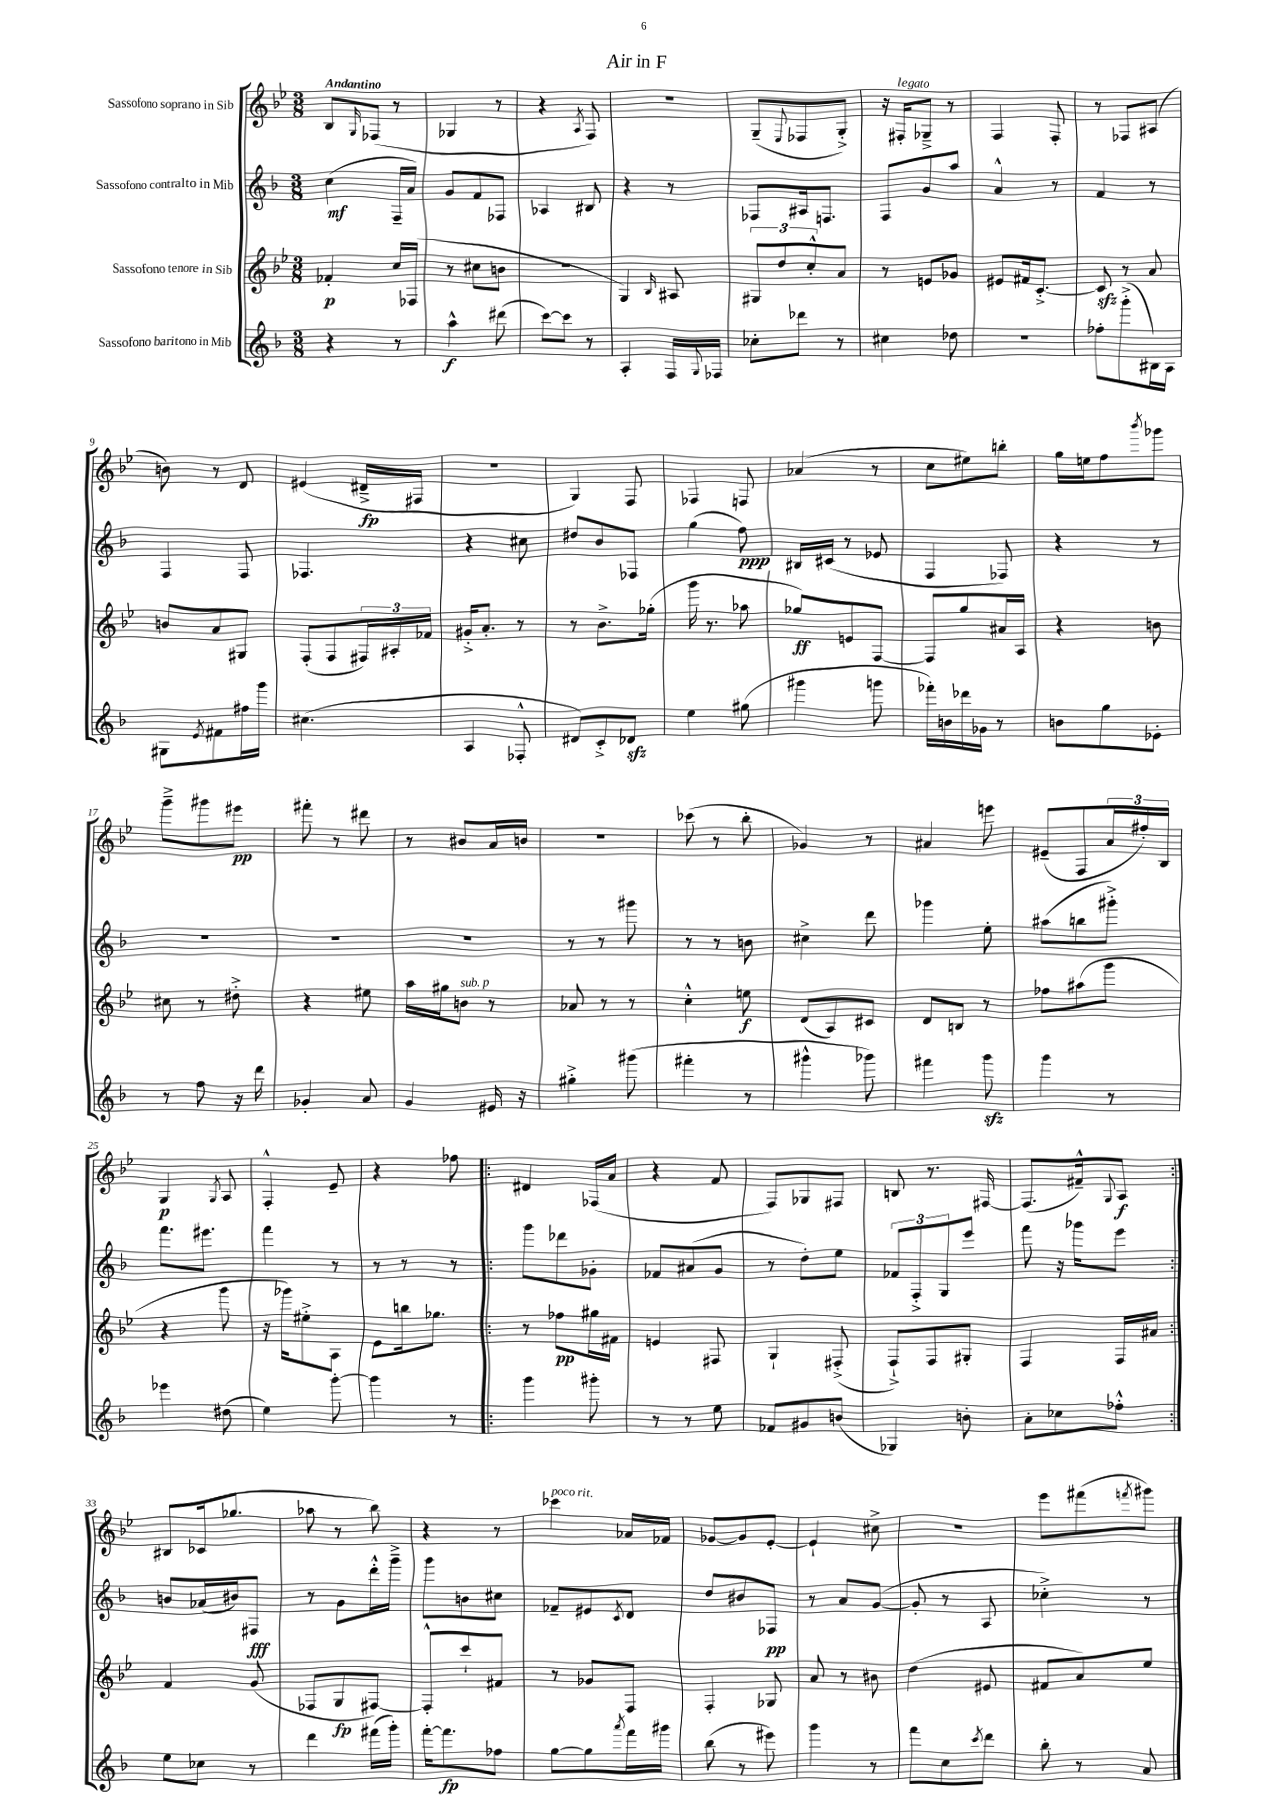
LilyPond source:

\header { title = "Air in F" }
<<
\new StaffGroup <<
\new Staff = "s0" \with { instrumentName = "Sassofono soprano in Sib" } {
    \clef treble \key bes \major \numericTimeSignature \time 3/8 \tempo "Andantino"
    bes8 \grace { g16 } fes8( r8 |
    ges4 r8 |
    r4 \acciaccatura { a8 } f8) |
    R4. |
    g8--( \appoggiatura { ees8 } fes8 g8-.->) |
    r16 fis16-.^\markup { \italic "legato" } ges8---> r8 |
    f4 f8-. |
    r8 fes8 ais8( |
    b'8) r8 d'8 |
    eis'4( dis'16--->\fp fis16 |
    R4. |
    g4) f8 |
    fes4 f8 |
    aes'4( r8 |
    c''8 eis''8) b''8-. |
    g''16 e''16 f''8 \acciaccatura { bes'''8 } ges'''8 |
    g'''8---> gis'''8 eis'''8\pp |
    fis'''8-. r8 dis'''8 |
    r8 bis'8 a'16 b'16 |
    R4. |
    ces'''8( r8 bes''8-. |
    ges'4) r8 |
    ais'4 e'''8 |
    eis'8--( f8 \tuplet 3/2 { a'16 fis''16-.) bes16 } |
    g4\p \acciaccatura { g8 } a8 |
    f4-.-^ ees'8-- |
    r4 fes''8 |
    \repeat volta 2 { dis'4 fes16( a'16 |
    r4 f'8 |
    f8) ges8 fis8 |
    b8 r8. fis16~ |
    fis8.( fis'16---^) \appoggiatura { g8 } a8\f | }
    bis8 ces'16( ges''8. |
    aes''8 r8 bes''8) |
    r4 r8 |
    ces'''4^\markup { \italic "poco rit." } aes'16 fes'16 |
    ges'8~ ges'8 ees'8~-. |
    ees'4-! cis''8-> |
    R4. |
    ees'''8 fis'''8( \acciaccatura { f'''8 } gis'''8) \bar "|." |
}
\new Staff = "s1" \with { instrumentName = "Sassofono contralto in Mib" } {
    \clef treble \key f \major \numericTimeSignature \time 3/8
    c''4\mf( f16-- a'16) |
    g'8 f'8 fes8 |
    aes4 bis8 |
    r4 r8 |
    fes8 ais16 f8. |
    f8 g'8 a''8 |
    a'4-^ r8 |
    f'4 r8 |
    f4 f8 |
    fes4. |
    r4 cis''8 |
    dis''8 bes'8 fes8 |
    g''4( f''8\ppp) |
    bis16 cis'16( r8 ees'8 |
    f4 fes8) |
    r4 r8 |
    R4. |
    R4. |
    R4. |
    r8 r8 gis'''8 |
    r8 r8 b'8 |
    cis''4-> d'''8 |
    ges'''4 e''8-. |
    ais''8( b''8 gis'''8-.->) |
    f'''8. eis'''8. |
    f'''4 r8 |
    r8 r8 r8 |
    \repeat volta 2 { g'''8 des'''8 ges'8-. |
    fes'8 ais'8( g'8 |
    r8 d''8-.) e''8 |
    \tuplet 3/2 { fes'8 f8-.-> g8 } e'''8 |
    f'''8 r16 ges'''16 e'''8 | }
    b'8 aes'16( bis'16) fis8\fff |
    r8 g'8 d'''16-.-^ g'''16---> |
    g'''8 b'8 cis''8 |
    fes'8-- eis'8 \acciaccatura { c'8 } d'8 |
    d''8 bis'8 fes8\pp |
    r8 a'8 g'8~( |
    g'8-. r8 a8 |
    ces''4-.->) r8 \bar "|." |
}
\new Staff = "s2" \with { instrumentName = "Sassofono tenore in Sib" } {
    \clef treble \key bes \major \numericTimeSignature \time 3/8
    fes'4-.\p c''16 fes16( |
    r8 cis''8 b'8 |
    r4. |
    g4) \grace { bes16 } ais8 |
    \tuplet 3/2 { gis8 d''8 c''8-.-^ } a'8 |
    r8 e'8 ges'8 |
    eis'8 fis'16 c'8.~-.-> |
    c'8\sfz r8 a'8 |
    b'8 a'8 gis8 |
    f8-.( f8 \tuplet 3/2 { fis16) ais16-. fes'16 } |
    gis'16-.-> a'8.-. r8 |
    r8 bes'8.-> ges''16-.( |
    g'''16 r8. aes''8 |
    ges''8\ff) e'8 f8~ |
    f8 g''8 ais'16 a16 |
    r4 b'8 |
    cis''8 r8 dis''8-.-> |
    r4 eis''8 |
    a''16 gis''16 b'8^\markup { \italic "sub. p" } r8 |
    aes'8 r8 r8 |
    c''4-.-^ e''8\f |
    d'8( a8) cis'8 |
    d'8 b8 r8 |
    fes''8 ais''8( g'''8 |
    r4 g'''8 |
    r16 ges'''16) eis''8-.-> a8 |
    ees'8 b''16 ges''8. |
    \repeat volta 2 { r8 fes''8\pp gis''16 fis'16 |
    e'4 fis8 |
    g4-! fis8-.->( |
    f8-!->) f8 gis8-. |
    f4 f16 ais'16 | }
    f'4 g'8( |
    fes8 g8\fp fis8~) |
    fis8-.-^ c'''8-! fis'8 |
    r8 ges'8 f8 |
    f4-. ges8 |
    a'8 r8 bis'8 |
    d''4( eis'8 |
    fis'8 a'8) ees''8 \bar "|." |
}
\new Staff = "s3" \with { instrumentName = "Sassofono baritono in Mib" } {
    \clef treble \key f \major \numericTimeSignature \time 3/8
    r4 r8 |
    a''4-^\f dis'''8( |
    c'''8~) c'''8 r8 |
    a4-. f16 \appoggiatura { g8 } fes16 |
    ces''8-. des'''8 r8 |
    cis''4 des''8 |
    R4. |
    fes''8-. g'''8-.->( bis16) a16 |
    gis8 \acciaccatura { e'8 } fis'8 fis''16 g'''16 |
    cis''4.( |
    a4 fes8-.-^ |
    dis'8) c'8-.-> des'8\sfz |
    e''4 gis''8( |
    gis'''4 g'''8 |
    fes'''16-.) b'16 des'''16 ges'16 r8 |
    b'8 g''8 ees'8-. |
    r8 f''8 r16 d'''16 |
    ges'4-. a'8 |
    g'4 eis'16 r16 |
    gis''4-.-> gis'''8( |
    fis'''4-. r8 |
    gis'''4-^ ges'''8) |
    fis'''4 g'''8\sfz |
    g'''4 r8 |
    ees'''4 dis''8( |
    e''4) g'''8~-. |
    g'''4 r8 |
    \repeat volta 2 { g'''4 gis'''8-. |
    r8 r8 e''8 |
    fes'8 gis'8 b'8( |
    ges4) b'8-. |
    a'8-. ces''8 fes''8-.-^ | }
    e''8 ces''8 r8 |
    d'''4 fis'''16( g'''16-.) |
    f'''16~-. f'''8.\fp fes''8 |
    g''8~ g''8 \acciaccatura { a'''8 } f'''16 gis'''16 |
    bes''8( r8 eis'''8) |
    g'''4 r8 |
    f'''8 c''8 \acciaccatura { c'''8 } d'''8 |
    bes''8-. r8 a'8 \bar "|." |
}
>>
>>
